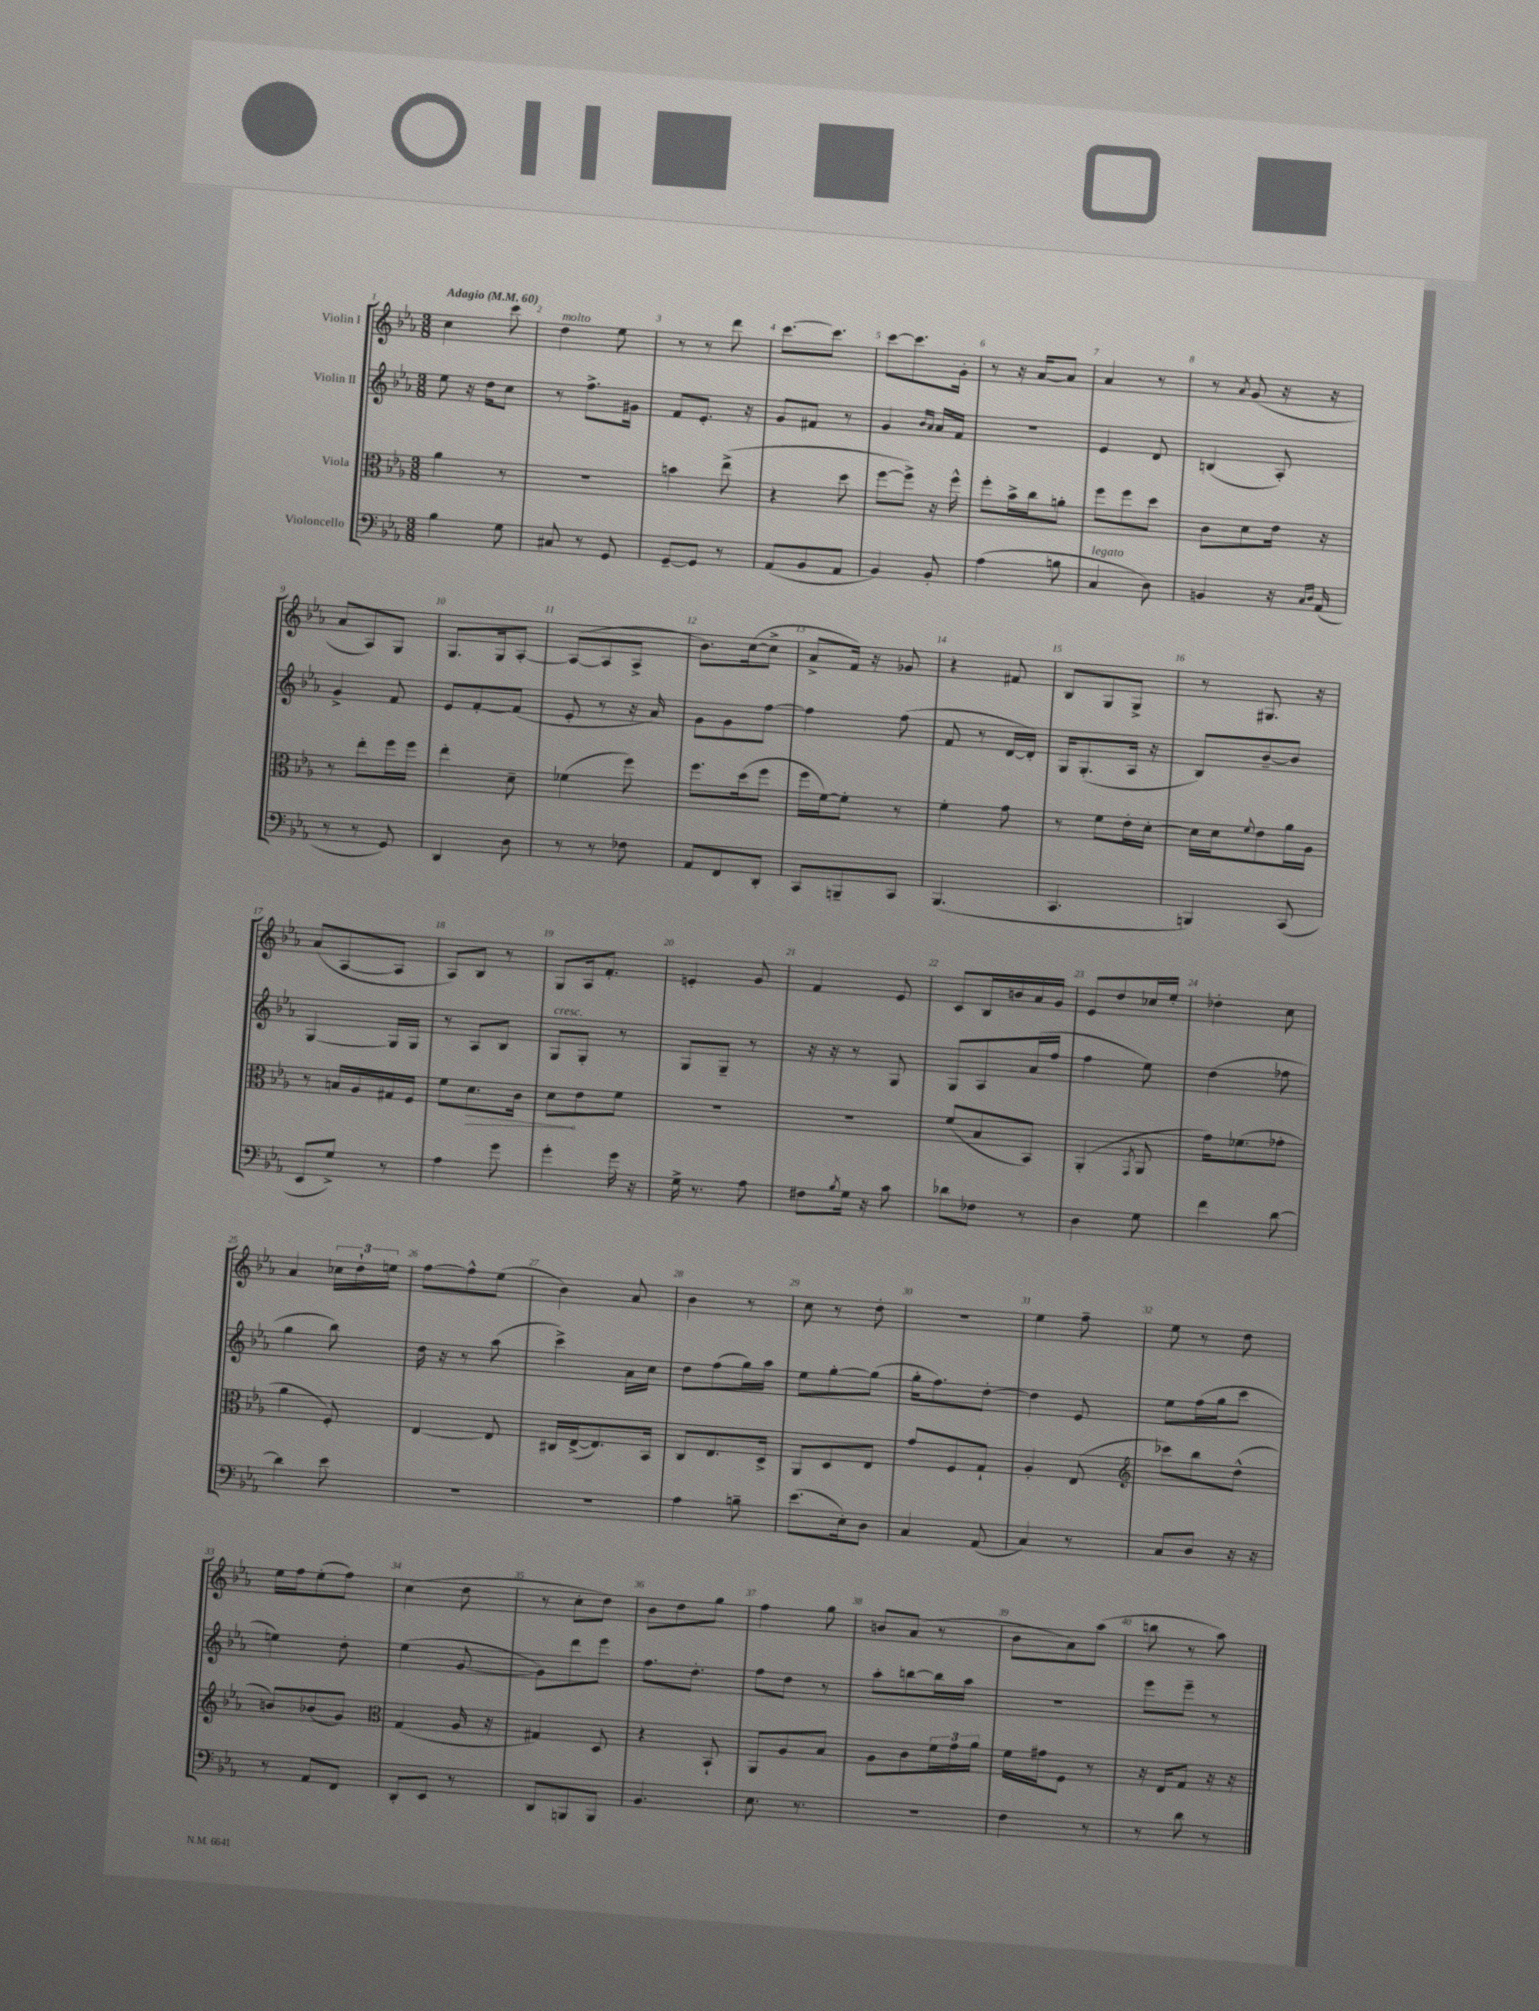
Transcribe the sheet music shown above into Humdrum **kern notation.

**kern	**kern	**dynam	**kern	**kern
*part4	*part3	*part3	*part2	*part1
*staff4	*staff3	*staff3	*staff2	*staff1
*I"Violoncello	*I"Viola	*	*I"Violin II	*I"Violin I
*clefF4	*clefC3	*	*clefG2	*clefG2
*k[b-e-a-]	*k[b-e-a-]	*	*k[b-e-a-]	*k[b-e-a-]
*M3/8	*M3/8	*	*M3/8	*M3/8
*MM60	*MM60	*	*MM60	*MM60
=1	=1	=1	=1	=1
!	!	!	!	!LO:TX:a:B:t=Adagio
4B-\	4a-\	.	8ee-\	4cc\
.	.	.	16r	.
.	.	.	16dd\KL	.
8G\	8r	.	8cc\J	8ccc\
=2	=2	=2	=2	=2
!	!	!	!	!LO:TX:a:i:t=molto
8C#X/	4.r	.	8r	4dd\
8r	.	.	8.ff^\L	.
8GG/	.	.	.	8ee-\
.	.	.	16g#X\Jk	.
=3	=3	=3	=3	=3
[8GG~/L	4bn\	.	8f/L	8r
8GG/J]	.	.	8.e-'/J	8r
8r	(8ee-^\	.	.	8ddd\
.	.	.	16r	.
=4	=4	=4	=4	=4
(8AA-/L	4r	.	8g/L	[8.ccc\L
8BB-/	.	.	8f#X/J	.
.	.	.	.	8.ccc\J]
8AA-/J	8dd\	.	8r	.
=5	=5	=5	=5	=5
4BB-/)	[8ff\L	.	4g/	[8ccc\L
.	8ff^\J])	.	.	8.ccc\]
.	.	.	16qqb-/LL	.
.	.	.	16qqa-/JJ	.
8BB-'/	16r	.	16a-/LL	.
.	16ff^^\	.	16f/JJ	16g'\Jk
=6	=6	=6	=6	=6
(4A-\	8ff'\L	.	4.r	8r
.	16b-^\L	.	.	16r
.	16cc\J	.	.	[16a-/KL
8Bn\	8an'\J	.	.	8a-/J]
=7	=7	=7	=7	=7
!LO:TX:a:i:t=legato	!	!	!	!
4C/	8ff\L	.	4e-/	4a-/
.	8ff\	.	.	.
8D\)	8dd\J	.	8d/	8r
=8	=8	=8	=8	=8
4BBn/	8c\L	.	(4Bn/	8r
.	.	.	.	8qa-/
.	8d\	.	.	(8g/
16r	16e-\Jk	.	8A-'/)	16r
16qqC/LL	.	.	.	.
16qqD/JJ	.	.	.	.
(16AA-/	16r	.	.	16r
!!LO:LB:g=z
=9	=9	=9	=9	=9
8r	8r	.	4g^/	8a-/L
8r	8ee-'\L	.	.	8A-/)
8GG/)	16ff\L	.	8f/	8G/J
.	16ff\JJ	.	.	.
=10	=10	=10	=10	=10
4DD/	4ee-'\	.	8e-/L	8.G/L
.	.	.	[8f'/	.
.	.	.	.	16G/k
8D\	8d~\	.	(8f/J]	[8A-'/J
=11	=11	=11	=11	=11
8r	(4f-X\	.	8e-'/	(8A-/L_
8r	.	.	8r	8A-/]
8F-X\	8ff\)	.	16r	8A-^/J
.	.	.	16a-/)	.
=12	=12	=12	=12	=12
8AA-/L	8.ff\L	.	8g\L	8.b-\L)
8FF/	.	.	8g\	.
.	(16dd\k	.	.	([16cc\k
8DD'/J	8ff\J	.	[8ff\J	8cc^\J]
=13	=13	=13	=13	=13
8CC/L	16ff\LL	.	4ff\]	8a-^/L
.	[16f\J)	.	.	.
8BBBn~/	8f'\J]	.	.	16f/Jk)
.	.	.	.	16r
8CC/J	8r	.	(8ff\	8g-X/
=14	=14	=14	=14	=14
(4.BBB-/	4f'\	.	8f/	4r
.	.	.	8r	.
.	8g\	.	[16d/LL	8f#X/
.	.	.	16d'/JJ])	.
=15	=15	=15	=15	=15
4.CC/	8r	.	16G/KL	8B-/L
.	.	.	(8.G'/	.
.	8f\L	.	.	8G/
.	16e-'\L	.	16A-/Jk	8G^/J
.	[16d'\JJ	.	16r	.
=16	=16	=16	=16	=16
4BBBn/)	16d\LL]	.	8B-/L)	8r
.	16d\J	.	.	.
.	8qqf/	.	.	.
.	8e-\	.	[8b-~/	8.G#X/
(8CC/	16a-\L	.	8b-/J]	.
.	16A-\JJ	.	.	16r
!!LO:LB:g=z
=17	=17	=17	=17	=17
8EE-/L	8r	.	[4G/	(8a-/L
8G^/J)	16Bn/LL	.	.	[8A-/
.	16A-/	.	.	.
8r	16G#X/	.	16G/LL]	8A-/J]
.	16F/JJ	.	16G/JJ	.
=18	=18	=18	=18	=18
4A-\	8f\L	.	8r	8A-/L)
!	!	!LO:HP:b	!	!
.	8.d\	>	8A-/L	8B-/J
8g\	.	.	8B-/J	8r
.	16c\Jk	.	.	.
=19	=19	=19	=19	=19
!	!	!	!LO:TX:a:i:t=cresc.	!
4g'\	8d\L	.	8G/L	8G/L
.	8e-\	]	8G'/J	16A-/k
.	.	.	.	8.f'/J
16g\	8f\J	.	8r	.
16r	.	.	.	.
=20	=20	=20	=20	=20
16G^\	4.r	.	8G/L	4en'/
8.r	.	.	.	.
.	.	.	8G~/J	.
8A-\	.	.	8r	8g/
=21	=21	=21	=21	=21
8F#X\L	4.r	.	16r	4f/
.	.	.	16r	.
8qB-/	.	.	.	.
16G\Jk	.	.	8r	.
16r	.	.	.	.
8c\	.	.	8G/	8e-/
=22	=22	=22	=22	=22
8d-X\L	(8f/L	.	8G/L	8c/L
8F-X\J	8B-/	.	8A-/	16B-/L
.	.	.	.	16bn/
8r	8BB-/J)	.	(16a-/L	16a-/
.	.	.	16ff/JJ	16g/JJ
=23	=23	=23	=23	=23
4D\	(4AA-'/	.	4ff\	8e-/L
.	.	.	.	8dd/
.	8qGG/	.	.	.
8G\	8AA-/	.	8ee-\)	16cc-X/L
.	.	.	.	16ee-'/JJ
=24	=24	=24	=24	=24
4f\	16g\KL)	.	(4dd\	4dd-X'\
.	(8.f-X\	.	.	.
[8d\	8g-X'\J	.	8ff-X\	8cc\
!!LO:LB:g=z
=25	=25	=25	=25	=25
4d\]	4a-\	.	4gg\	4a-/
8e-\	8F'/)	.	8bb-\)	24cc-X\LL
.	.	.	.	24dd`\
.	.	.	.	24een\JJ
=26	=26	=26	=26	=26
4.r	[4E-/	.	16dd\	[8ff\L
.	.	.	16r	.
.	.	.	8r	8ff^^\]
.	8E-/]	.	(8aa-\	(8ee-\J
=27	=27	=27	=27	=27
4.r	16C#X/LL	.	4ccc^\)	4b-\)
.	([16E-^/J	.	.	.
.	8.E-/])	.	.	.
.	.	.	16a-\LL	8a-/
.	16BB-/Jk	.	16cc\JJ	.
=28	=28	=28	=28	=28
4A-\	8C/L	.	8dd\L	4b-\
.	8.E-/	.	(8ff\	.
8Bn~\	.	.	16gg\L)	8r
.	16D^/Jk	.	16aa-\JJ	.
=29	=29	=29	=29	=29
(8.e-\L	8AA-/L	.	8ee-\L	8cc\
.	8D/	.	[8gg'\	8r
16E-'\k)	.	.	.	.
8D\J	8E-/J	.	(8gg\J]	8dd'\
=30	=30	=30	=30	=30
4C/	8g/L	.	16gg'\KL	4.r
.	.	.	8.ff\)	.
.	8F/	.	.	.
(8AA-/	8G`/J	.	[8dd'\J	.
=31	=31	=31	=31	=31
4C/)	4A-'/	.	4dd\]	4ee-\
8r	(8E-/	.	8e-/	8ff~\
=32	=32	=32	=32	=32
*	*clefG2	*	*	*
8C/L	8ccc-X\L)	.	8ee-\L	8ee-\
8D/J	8bb-\	.	(16ff\L	8r
.	.	.	16gg\J	.
16r	(8dd^^\J	.	8ccc\J	8dd\
16r	.	.	.	.
!!LO:LB:g=z
=33	=33	=33	=33	=33
8r	8bn/L)	.	4een\)	16ee-\LL
.	.	.	.	16ff\J
8AA-/L	(8b-X/	.	.	(8ee-'\
8FF/J	8g/J)	.	8dd'\	8ff\J)
=34	=34	=34	=34	=34
*	*clefC3	*	*	*
8DD'/L	(4G/	.	(4ee-\	(4cc\
8EE-/J	.	.	.	.
8r	16A-/	.	[8g/	8dd\
.	16r	.	.	.
=35	=35	=35	=35	=35
8DD/L	4G#X/)	.	8g\L])	8r
8BBBn/	.	.	8ddd\	8cc'\L
8BBB/J	8D/	.	8eee-\J	8dd\J)
=36	=36	=36	=36	=36
4.BB-/	4r	.	8.ff\L	8b-\L
.	.	.	.	8dd\
.	.	.	8.dd'\J	.
.	8BB-`/	.	.	8gg\J
=37	=37	=37	=37	=37
8.E-\	8AA-/L	.	8ff\L	4ff\
.	8A-/	.	8dd\J	.
8.r	.	.	.	.
.	8B-/J	.	8r	8gg\
=38	=38	=38	=38	=38
4.r	8A-\L	.	8aa-'\L	8bn/L
.	8c\	.	[8bbn\	(8a-/J
.	24f\L	.	16bb\L]	8r
.	24g\	.	.	.
.	.	.	16aa-\JJ	.
.	24a-\JJ	.	.	.
=39	=39	=39	=39	=39
4F\	16f\LL	.	4.r	8b-\L
.	16g#X\J	.	.	.
.	8F\J	.	.	8a-\)
8r	8r	.	.	(8aa-\J
=40	=40	=40	=40	=40
8r	16r	.	8eee-\L	8bbn\
.	16E-/KL	.	.	.
8d\	8G/J	.	8eee-~\J	8r
8r	16r	.	8r	8aa-\)
.	16r	.	.	.
==	==	==	==	==
*-	*-	*-	*-	*-
